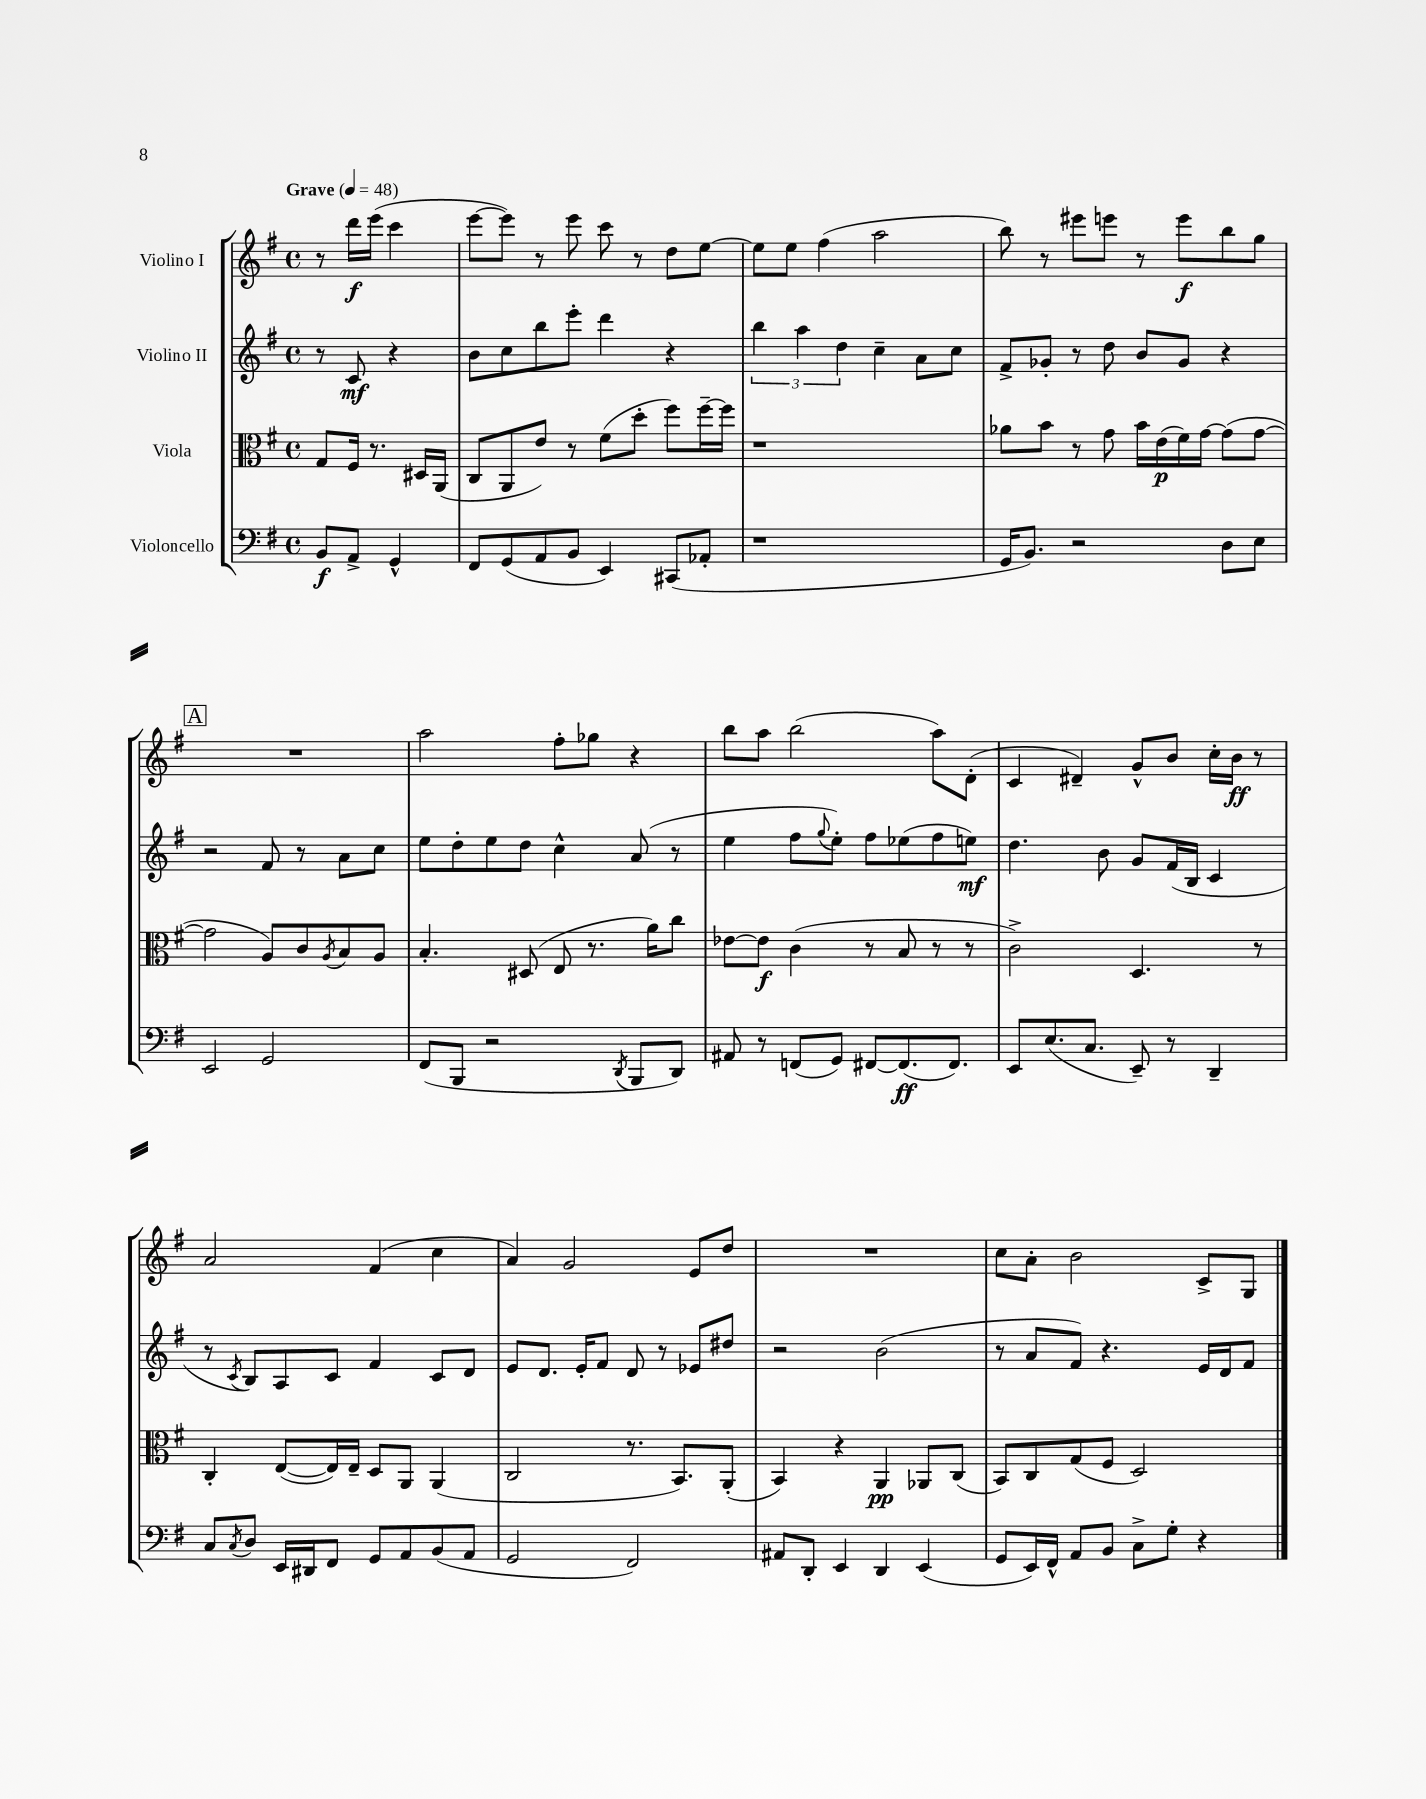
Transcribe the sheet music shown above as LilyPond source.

<<
\new StaffGroup <<
\new Staff = "s0" \with { instrumentName = "Violino I" } {
    \clef treble \key g \major \defaultTimeSignature \time 4/4 \partial 2 \tempo "Grave" 4 = 48
    r8 d'''16\f e'''16( c'''4 |
    e'''8~ e'''8) r8 e'''8 c'''8 r8 d''8 e''8~ |
    e''8 e''8 fis''4( a''2 |
    b''8) r8 eis'''8 e'''8 r8 e'''8\f b''8 g''8 |
    \mark \markup { \box "A" } R1 |
    a''2 fis''8-. ges''8 r4 |
    b''8 a''8 b''2( a''8) d'8-.( |
    c'4 dis'4--) g'8-^ b'8 c''16-. b'16\ff r8 |
    a'2 fis'4( c''4 |
    a'4) g'2 e'8 d''8 |
    R1 |
    c''8 a'8-. b'2 c'8-> g8 \bar "|." |
}
\new Staff = "s1" \with { instrumentName = "Violino II" } {
    \clef treble \key g \major \defaultTimeSignature \time 4/4 \partial 2
    r8 c'8\mf r4 |
    b'8 c''8 b''8 e'''8-. d'''4 r4 |
    \tuplet 3/2 { b''4 a''4 d''4 } c''4-- a'8 c''8 |
    fis'8-> ges'8-. r8 d''8 b'8 ges'8 r4 |
    \mark \markup { \box "A" } r2 fis'8 r8 a'8 c''8 |
    e''8 d''8-. e''8 d''8 c''4-^ a'8( r8 |
    e''4 fis''8 \appoggiatura { g''8 } e''8-.) fis''8 ees''8( fis''8 e''8\mf) |
    d''4. b'8 g'8 fis'16( b16 c'4 |
    r8 \acciaccatura { c'8 } b8) a8 c'8 fis'4 c'8 d'8 |
    e'8 d'8. e'16-. fis'8 d'8 r8 ees'8 dis''8 |
    r2 b'2( |
    r8 a'8 fis'8) r4. e'16 d'16 fis'8 \bar "|." |
}
\new Staff = "s2" \with { instrumentName = "Viola" } {
    \clef alto \key g \major \defaultTimeSignature \time 4/4 \partial 2
    g8 fis16 r8. dis16 a,16( |
    c8 a,8 e'8) r8 fis'8( d''8-. fis''8) fis''16~-- fis''16 |
    r1 |
    aes'8 b'8 r8 g'8 b'16 e'16\p( fis'16) g'16~ g'8( g'8~ |
    \mark \markup { \box "A" } g'2 a8) c'8 \acciaccatura { a8 } b8 a8 |
    b4.-. dis8( e8 r8. a'16) c''8 |
    ees'8~ ees'8\f c'4( r8 b8 r8 r8 |
    c'2->) d4. r8 |
    c4-. e8~( e16) e16-- d8 a,8 a,4( |
    c2 r8. b,8.) a,8-.( |
    b,4) r4 a,4\pp aes,8 c8( |
    b,8) c8 g8( fis8 d2) \bar "|." |
}
\new Staff = "s3" \with { instrumentName = "Violoncello" } {
    \clef bass \key g \major \defaultTimeSignature \time 4/4 \partial 2
    b,8\f a,8-> g,4-^ |
    fis,8 g,8( a,8 b,8 e,4) cis,8( aes,8-. |
    r1 |
    g,16 b,8.) r2 d8 e8 |
    \mark \markup { \box "A" } e,2 g,2 |
    fis,8( b,,8 r2 \acciaccatura { d,8 } b,,8 d,8) |
    ais,8 r8 f,8( g,8) fis,8~ fis,8.\ff( fis,8.) |
    e,8 e8.( c8. e,8--) r8 d,4-- |
    c8 \acciaccatura { c8 } d8 e,16 dis,16 fis,8 g,8 a,8 b,8( a,8 |
    g,2 fis,2) |
    ais,8 d,8-. e,4 d,4 e,4( |
    g,8 e,16) fis,16-^ a,8 b,8 c8-> g8-. r4 \bar "|." |
}
>>
>>
\layout { \context { \Score \remove "Bar_number_engraver" } }
